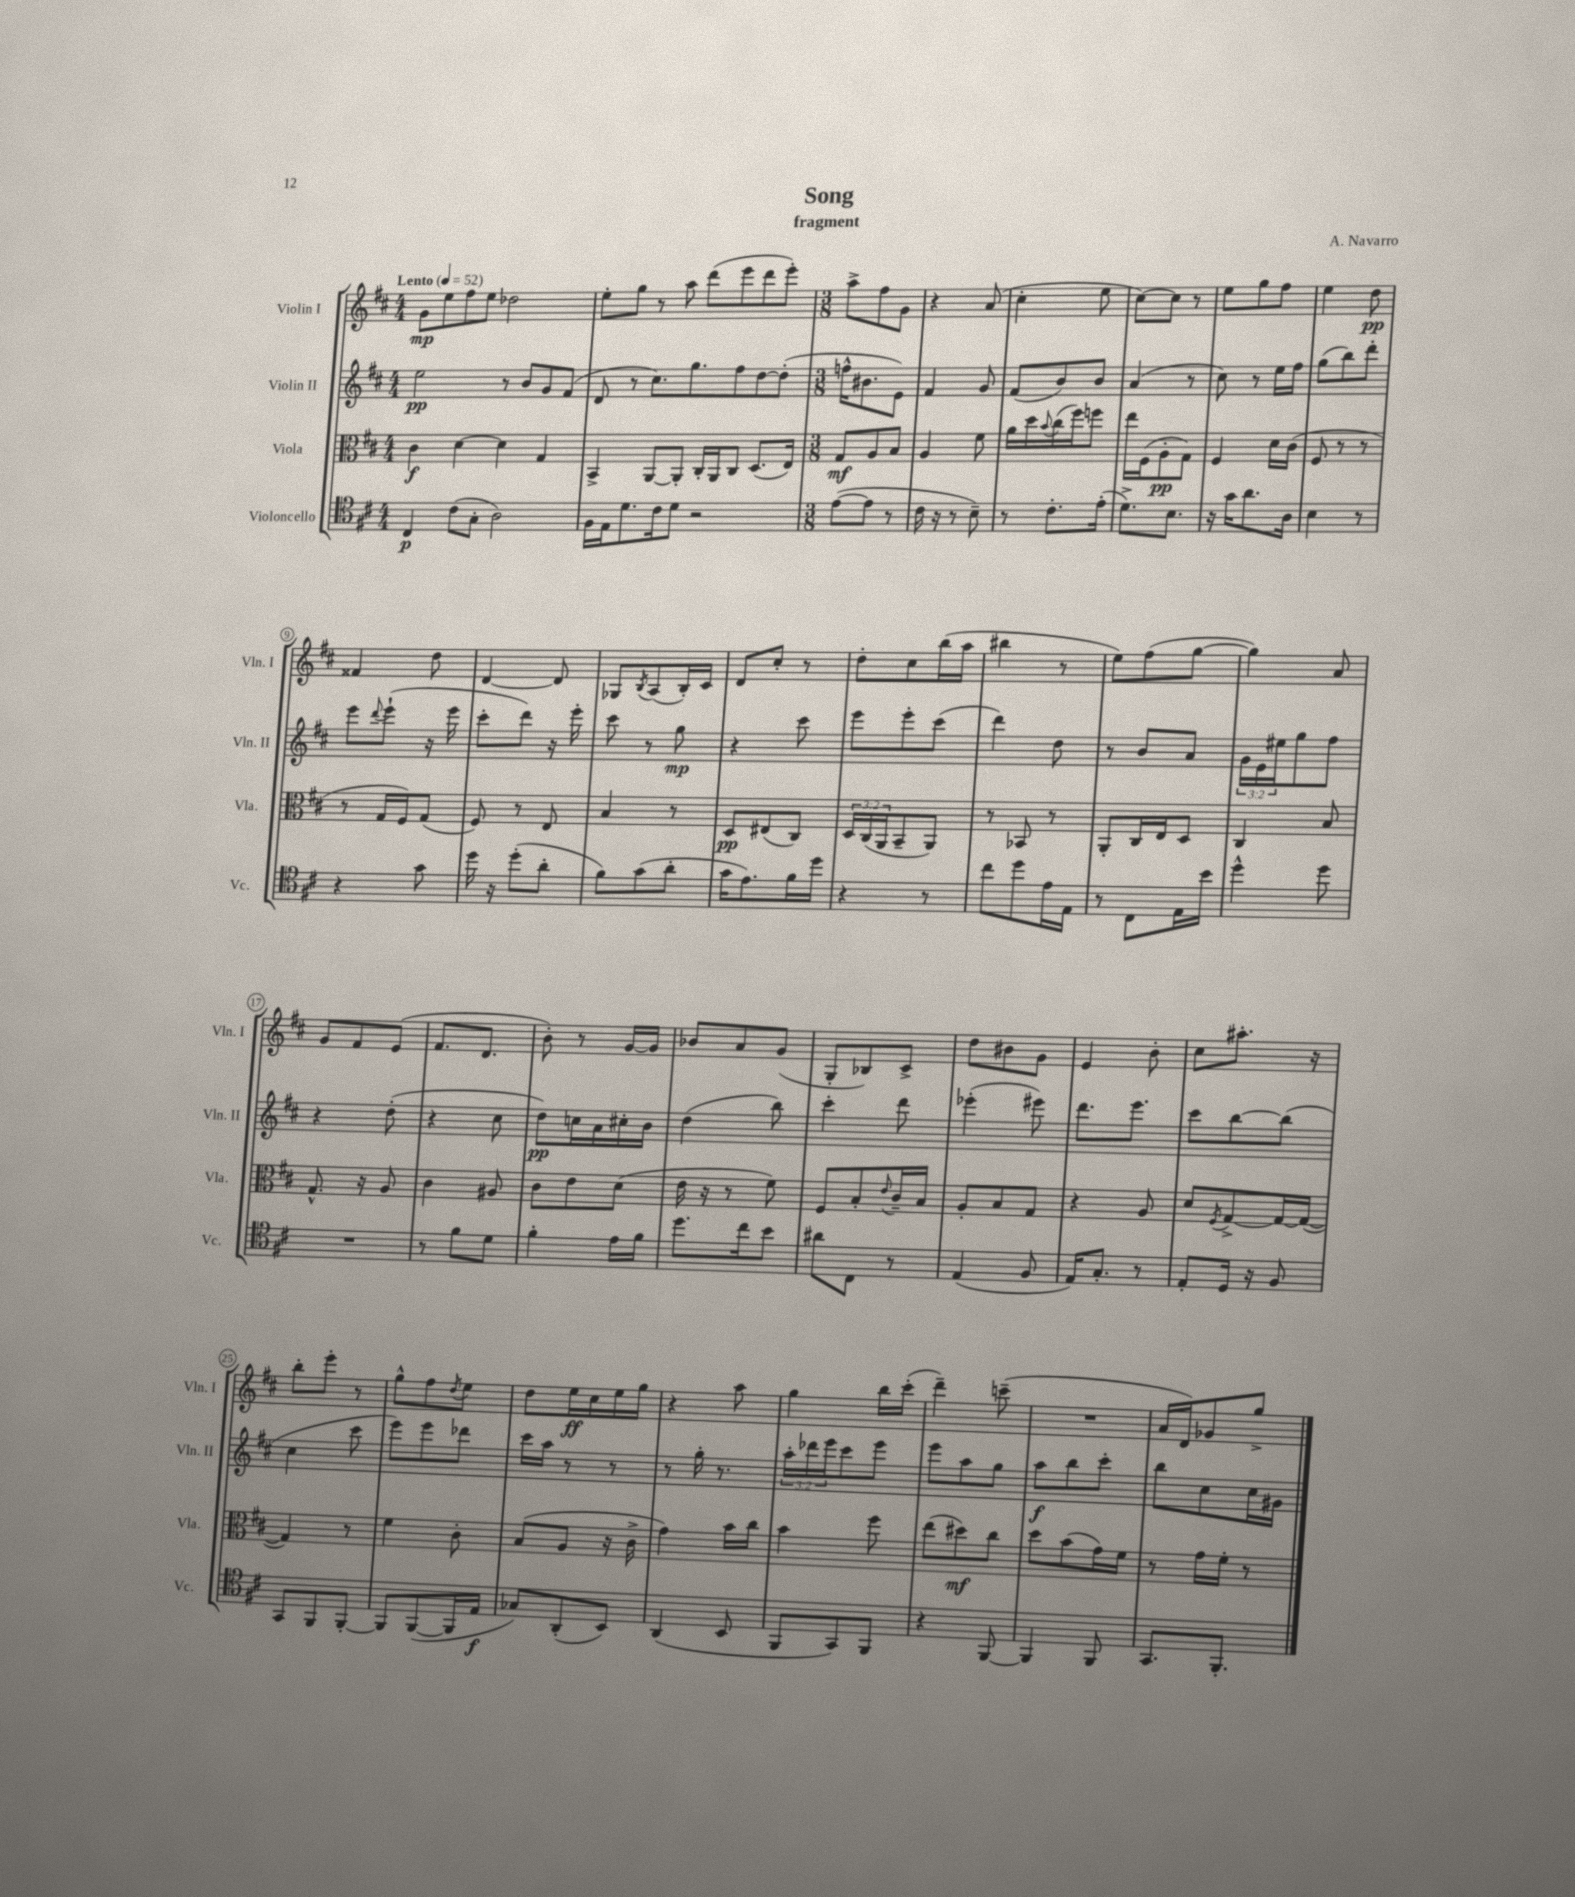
\header { title = "Song" composer = "A. Navarro" subtitle = "fragment" }
<<
\new StaffGroup <<
\new Staff = "s0" \with { instrumentName = "Violin I" shortInstrumentName = "Vln. I" } {
    \clef treble \key d \major \numericTimeSignature \time 4/4 \tempo "Lento" 4 = 52
    g'8\mp e''8 fis''8 e''8 des''2 |
    e''8-. g''8 r8 a''8 d'''8( e'''8 d'''8 e'''8-.) |
    \numericTimeSignature \time 3/8 a''8-> fis''8 g'8 |
    r4 a'8( |
    cis''4-. e''8 |
    cis''8~) cis''8 r8 |
    e''8 g''8 fis''8 |
    e''4 d''8\pp |
    fisis'4 d''8 |
    d'4~ d'8 |
    ges8 \acciaccatura { b8 } a8( b16-.) cis'16 |
    d'8 cis''8-. r8 |
    d''8-. cis''8 b''16( a''16 |
    bis''4 r8 |
    e''8) fis''8( g''8~ |
    g''4) a'8 |
    g'8 fis'8 e'8( |
    fis'8. d'8. |
    b'8-.) r8 g'16~ g'16 |
    bes'8 a'8 g'8( |
    g8-. bes8) cis'8-> |
    d''8 bis'8 g'8 |
    e'4 b'8-. |
    cis''8 ais''8.-. r16 |
    b''8-. e'''8-. r8 |
    g''8-^ fis''8 \acciaccatura { d''8 } e''8 |
    d''8 e''16\ff cis''16 e''16 g''16 |
    r4 a''8 |
    g''4 b''16 cis'''16-.( |
    d'''4--) c'''8--( |
    R4. |
    a'16 d'16) ges'8 g''8-> \bar "|." |
}
\new Staff = "s1" \with { instrumentName = "Violin II" shortInstrumentName = "Vln. II" } {
    \clef treble \key d \major \numericTimeSignature \time 4/4 \override Staff.TupletNumber.text = #tuplet-number::calc-fraction-text
    e''2\pp r8 b'8 g'8 fis'8( |
    d'8 r8 cis''8.) g''8. fis''8 d''8~ d''8-.( |
    \numericTimeSignature \time 3/8 f''16-^ bis'8. e'8) |
    fis'4 g'8 |
    fis'8( b'8) b'8 |
    a'4( r8 |
    cis''8) r8 e''16 fis''16 |
    g''8( b''8) d'''8-. |
    e'''8 \appoggiatura { d'''8 } e'''8-!( r16 e'''16 |
    cis'''8-. d'''8) r16 e'''16-. |
    cis'''8 r8 g''8\mp |
    r4 cis'''8 |
    e'''8 e'''8-. cis'''8( |
    d'''4) d''8 |
    r8 b'8 a'8 |
    \tuplet 3/2 { g'16 e'16 eis''16 } g''8 fis''8 |
    r4 d''8-.( |
    r4 cis''8 |
    d''8\pp) c''16 a'16 cis''16-. b'16 |
    d''4( b''8) |
    cis'''4-. d'''8 |
    ees'''4-.( eis'''8) |
    d'''8. e'''8. |
    cis'''8 b''8~ b''8( |
    cis''4 cis'''8 |
    e'''8) e'''8 des'''8 |
    cis'''16 a''16 r8 r8 |
    r8 g''16-. r8. |
    \tuplet 3/2 { a''16-. des'''16 e'''16 } cis'''8 e'''8 |
    e'''8 a''8 g''8 |
    a''8\f b''8 cis'''8-. |
    b''8 cis''8 cis''16 gis'16 \bar "|." |
}
\new Staff = "s2" \with { instrumentName = "Viola" shortInstrumentName = "Vla." } {
    \clef alto \key d \major \numericTimeSignature \time 4/4 \override Staff.TupletNumber.text = #tuplet-number::calc-fraction-text
    cis'4\f d'4~ d'4 g4 |
    b,4-> a,8~ a,8-. cis16-. a,16 cis8 d8.( e16) |
    \numericTimeSignature \time 3/8 g8\mf a8 b8 |
    a4 fis'8 |
    a'16 d''16 \appoggiatura { b'8 } cis''16( fis''16) f''8 |
    e''16 fis16( a8-.\pp g8) |
    fis4 d'16 cis'16( |
    fis8 r8 r8 |
    r8 g16 fis16) g8( |
    fis8) r8 e8 |
    b4 r8 |
    d8\pp eis8( cis8) |
    \tuplet 3/2 { d16 cis16( a,16 } b,8-- a,8) |
    r8 bes,8 r8 |
    a,8-. cis16 e16 d8 |
    cis4 b8 |
    g8.-^ r16 a8 |
    cis'4 ais8 |
    cis'8 e'8 d'8( |
    e'16 r16 r8 fis'8) |
    fis8 b8-. \appoggiatura { e'8 } cis'16-- b16 |
    a8-. b8 g8 |
    r4 a8 |
    d'8 \acciaccatura { fis8 } g8~-> g16~ g16~( |
    g4) r8 |
    fis'4 cis'8-. |
    b8( a8 r16 cis'16-> |
    g'4) b'16 cis''16 |
    b'4 fis''8 |
    e''8( dis''8\mf) cis''8 |
    d''8 b'8( g'16) fis'16 |
    r8 g'16 fis'16-. r8 \bar "|." |
}
\new Staff = "s3" \with { instrumentName = "Violoncello" shortInstrumentName = "Vc." } {
    \clef tenor \key d \major \numericTimeSignature \time 4/4
    cis4\p cis'8( g8-. a2) |
    fis16 e16 d'8. cis'16 d'8 r2 |
    \numericTimeSignature \time 3/8 e'8~( e'8 r8 |
    cis'16 r16 r8 b8--) |
    r8 cis'8.-. e'16-.( |
    d'8.->) b8. |
    r16 g'16 a'8. a16 |
    b4 r8 |
    r4 g'8 |
    d''16 r16 d''8-.( a'8-. |
    fis'8) g'8( a'8-. |
    g'16 e'8.) fis'16 d''16 |
    r4 r8 |
    cis''8 d''8 e'16 e16 |
    r8 cis8 e16 b'16 |
    d''4-^ d''8 |
    R4. |
    r8 fis'8 d'8 |
    fis'4-. e'16 fis'16 |
    d''8. cis''16 b'8 |
    ais'8 cis8 r8 |
    e4( fis8 |
    e16) g8.-. r8 |
    e8-. d16 r16 fis8 |
    g,8 fis,8 fis,8~-. |
    fis,8 fis,8~( fis,16 e16\f |
    ges8) a,8-.( b,8) |
    a,4( b,8 |
    fis,8 g,8) fis,8 |
    r4 fis,8~ |
    fis,4 fis,8 |
    g,8. fis,8.-. \bar "|." |
}
>>
>>
\layout { \context { \Score \override BarNumber.stencil = #(make-stencil-circler 0.1 0.3 ly:text-interface::print) } }
